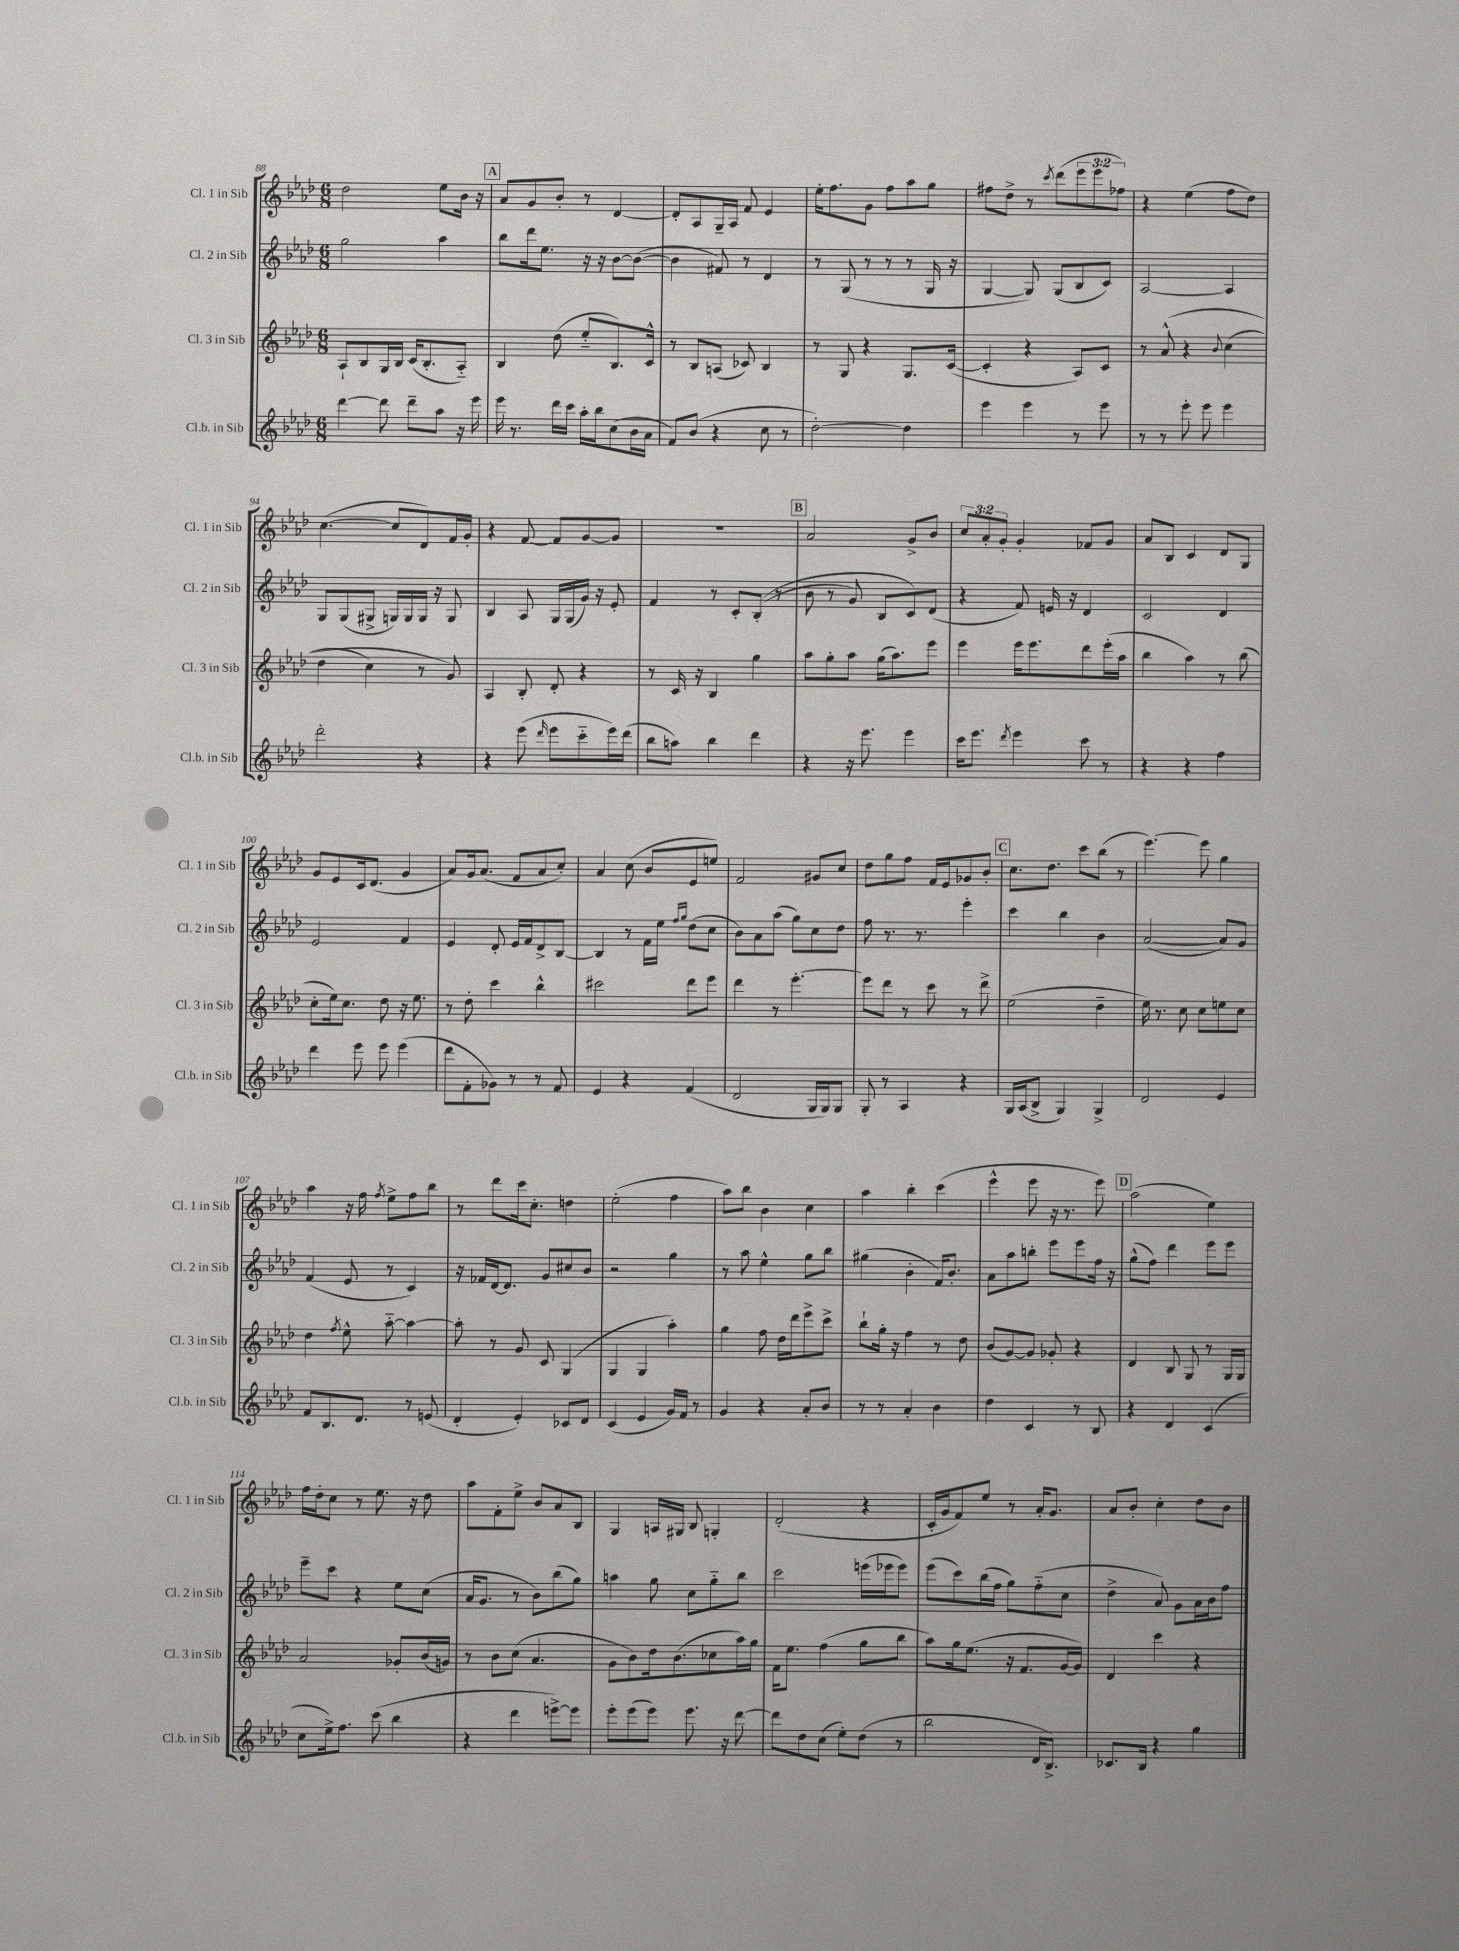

**kern	**kern	**kern	**kern
*staff4	*staff3	*staff2	*staff1
*clefG2	*clefG2	*clefG2	*clefG2
*k[b-e-a-d-]	*k[b-e-a-d-]	*k[b-e-a-d-]	*k[b-e-a-d-]
*M6/8	*M6/8	*M6/8	*M6/8
[4ddd-	8A-`	2gg	2dd-
.	8B-	.	.
8ddd-]	16G	.	.
.	16B-	.	.
8ddd-~	(16c	.	.
.	8.B-'	.	.
8aa-	.	4aa-	8ee-
16r	8A-'~)	.	16b-
16eee-	.	.	16r
=	=	=	=
16eee-	4B-	8bb-	8a-
8.r	.	.	.
.	.	16ddd-	8g
.	.	8.ee-	.
16ddd-	(8dd-	.	8b-'
16ccc	.	.	.
16aa-'	8ee-'~	16r	8r
16bb-	.	16r	.
(8cc	8.B-)	[8b-	[4d-
16b-	.	(8b-_	.
16a-	16c^^	.	.
=	=	=	=
8f)	8r	4b-]	8d-']
(8b-	8B-	.	8A-
4r	(8A	8f#)	16G~
.	.	.	16A-
.	8c-)	8r	8f
8cc	4B-	4d-	4e-
8r	.	.	.
=	=	=	=
[2dd-')	8r	8r	16ee-'
.	.	.	8.ff
.	8G	(8G	.
.	4r	8r	8g
.	.	8r	8ff
4dd-]	8.G	8r	8aa-
.	.	16G	8gg
.	([16c	16r	.
=	=	=	=
4eee-	4c']	[4G	8ff#
.	.	.	8dd-^
4eee-	4r	8G])	8r
.	.	.	8qccc
.	.	(8G	(8ddd-
8r	8A-)	8B-	12eee-
.	.	.	12eee-
8eee-	8c	8c)	.
.	.	.	12ff-)
=	=	=	=
8r	8r	[2A-	4r
8r	&(8a-^^	.	.
8eee-'	4r	.	(4ee-
8eee-	.	.	.
.	8qqb-	.	.
4eee-	(4cc	4A-]	8ff
.	.	.	8dd-)
=	=	=	=
2ddd-'	4dd-	8G	([4.cc
.	.	(8G	.
.	4cc)	8G#^	.
.	.	16G)	8cc]
.	.	16G	.
4r	8r	16G	8d-)
.	.	16r	.
.	8g&)	8G	16f
.	.	.	16g'
=	=	=	=
4r	4A-	4B-	4r
(8eee-	8B-'	8A-	[8f
16qqddd-	.	.	.
8eee-	8d-'	16G	8f]
.	.	(16G	.
8ccc'~	4r	16g)	[8g
.	.	16r	.
16eee-)	.	8e-'	8g]
(16ddd-	.	.	.
=	=	=	=
8bb-	8r	4f	2.r
8aa)	16c	.	.
.	16r	.	.
4bb-	4B-	8r	.
.	.	8c'	.
4ddd-	4gg	&((8B-'	.
.	.	8r	.
=	=	=	=
4r	8aa-	8b-	2a-
.	8gg'	8r	.
16r	8aa-	8g)	.
8.eee-	.	.	.
.	(16gg	8B-	.
.	8.aa-)	.	.
4eee-	.	8c&)	8g^
.	8eee-	(8d-	8b-
=	=	=	=
16ccc	4eee-	4r	12cc
8.eee-	.	.	.
.	.	.	12a-'
.	.	.	12g'
8qddd-	.	.	.
4eee-	16eee-	8f)	4g'
.	8.eee-	.	.
.	.	16e	.
.	.	16r	.
8ccc	8ddd-	4d-	8f-
8r	(16eee-'	.	8g
.	16aa-	.	.
=	=	=	=
4r	4bb-	2c	8a-
.	.	.	8B-
4r	4aa-)	.	4c
4ff	8r	4d-	8d-
.	(8bb-	.	8G
=	=	=	=
4ddd-	8cc'	2e-	8g
.	16ee-)	.	8e-
.	8.cc	.	.
8eee-	.	.	16c
.	.	.	(8.d-
8eee-	8dd-	.	.
(4eee-	16r	4f	4g
.	8.ee-	.	.
=	=	=	=
8ddd-	8r	4e-	8a-)
8f'	8dd-'	.	16g
.	.	.	(8.a-
8g-)	4ccc	8d-'	.
8r	.	16e-	8f
.	.	16f	.
8r	4bb-^^	8d-^	8a-
8f	.	[8B-	8cc')
=	=	=	=
4e-	2ccc#	4B-]	4a-
4r	.	8r	(8cc
.	.	16f	8b-
.	.	16ee-	.
.	.	16qqff	.
.	.	16qqgg	.
(4f	8ddd-	(8dd-	8e-
.	8eee-	8cc	8ee)
=	=	=	=
2d-	4ddd-	8b-)	2f
.	.	8a-	.
.	8r	(8aa-	.
.	[4.eee-'	8gg)	.
16G	.	8cc	8g#
16G)	.	.	.
8G	.	8dd-	8cc
=	=	=	=
8G'	8eee-]	8ff	8dd-
8r	8ddd-	8.r	8gg
4A-	8r	.	8ff
.	.	8.r	.
.	8ccc	.	16f
.	.	.	16e-
4r	8r	4eee-'	8g-
.	8ddd-^	.	8b-'
=	=	=	=
16G	(2ee-	4ccc	8.cc
(16A-	.	.	.
8B-^	.	.	.
.	.	.	8.dd-
4G)	.	4bb-	.
.	.	.	8ccc
4G^	4dd-~	4b-	(8bb-
.	.	.	8r
=	=	=	=
2d-	16ee-)	([2a-	[4.eee-)
.	8.r	.	.
.	8cc	.	.
.	8cc	.	8eee-]
4e-	8ee	8a-])	4gg
.	8cc	8g	.
=	=	=	=
8f	4dd-	(4f	4aa-
8.B-	.	.	.
.	8qff	.	.
.	8ee-^^	8e-	16r
8.d-	.	.	16ff
.	.	.	8qff
.	[8aa-'~	8r	8ee-^
8r	4aa-_	4c)	8ff
(8e	.	.	8bb-
=	=	=	=
4d-'	8aa-']	16r	8r
.	.	16f-	.
.	8r	[16d-	8ddd-
.	.	8.d-]	.
4e-')	8g	.	16ccc
.	.	.	8.cc'
.	8c	8g	.
8c-	(4G	8cc#	4dd
8d-	.	8b-	.
=	=	=	=
(4c	4G	2r	(2ee-'
4e-	4G	.	.
16g)	4aa-')	4gg	4ff
16f	.	.	.
8r	.	.	.
=	=	=	=
4g	4gg	8r	8aa-)
.	.	8aa-	8bb-
4r	8ff	4ee-^^	4b-
.	16dd-	.	.
.	16ddd-	.	.
8a-'	8eee-^	8gg	4cc
8b-	8ccc^	8bb-	.
=	=	=	=
8r	8bb-`	(4gg#	4aa-
8r	16gg'	.	.
.	16r	.	.
4a-'	4ff	4b-'	4bb-'
4b-	8r	16f)	(4ccc
.	.	8.b-'	.
.	8dd-	.	.
=	=	=	=
4dd-	(8b-	8a-	4eee-^^
.	[8g)	8aa-	.
4c	8g]	8bb'	8eee-
.	8g-'	8eee-	16r
.	.	.	8.r
8r	4r	8eee-	.
8B-	.	16ff	8eee-)
.	.	16r	.
=	=	=	=
4r	4d-	(8gg^^	(2aa-
.	.	8ff)	.
4d-	8B-	4ddd-	.
.	8G	.	.
(4c	8r	8eee-	4ee-)
.	16G	8eee-	.
.	16G	.	.
=	=	=	=
8cc	2a-	8eee-~	16ff
.	.	.	16dd-'
16ee-^)	.	8ccc	8cc
8.ff	.	.	.
.	.	4r	8r
(8ccc	.	.	8.ee-
4bb-	8g-'	8ee-	.
.	.	.	16r
.	(16b-	(8cc	8dd-
.	16g)	.	.
=	=	=	=
4r	8r	16a-	8aa-
.	.	8.g	.
.	8b-	.	8f'
4ddd-	(8cc	8r	8ee-^
.	4.a-	8b-)	8b-
[8eee^)	.	(8bb-	8a-
8eee]	.	8gg)	8B-
=	=	=	=
8eee-'	8g	4aa	4G
(8eee-	8b-)	.	.
8eee-)	16dd-	8gg	16A
.	(8.b-	.	16G#
8.eee-	.	8cc	8B-
.	8cc-	8gg'~	4G'
16r	.	.	.
[8ddd-	16aa-)	8bb-	.
.	16gg	.	.
=	=	=	=
8ddd-]	16f	2ccc	(2d-'
.	8.ee-	.	.
8dd-	.	.	.
(8cc	(4ff	.	.
8ee-')	.	.	.
(8dd-	8gg	(16eee	4r
.	.	16eee-	.
8r	8bb-	8eee-)	.
=	=	=	=
2bb-	8aa-)	(8eee-	16c'
.	.	.	16g
.	16gg	8ccc)	8f)
.	(8.ee-	.	.
.	.	(16bb-	8ee-
.	.	16ff	.
.	16r	8gg)	8r
.	8.f	.	.
16d-	.	(8ff'~	16a-'
8.B-^)	.	.	8.g
.	[16g	8cc	.
.	16g])	.	.
=	=	=	=
8.c-	4d-	4dd-^	8a-
.	.	.	8b-'
16B-	.	.	.
4r	4ccc	8a-)	4cc'
.	.	8g	.
4gg	4r	16a-	8dd-
.	.	16b-	.
.	.	8ff	8b-
==	==	==	==
*-	*-	*-	*-
